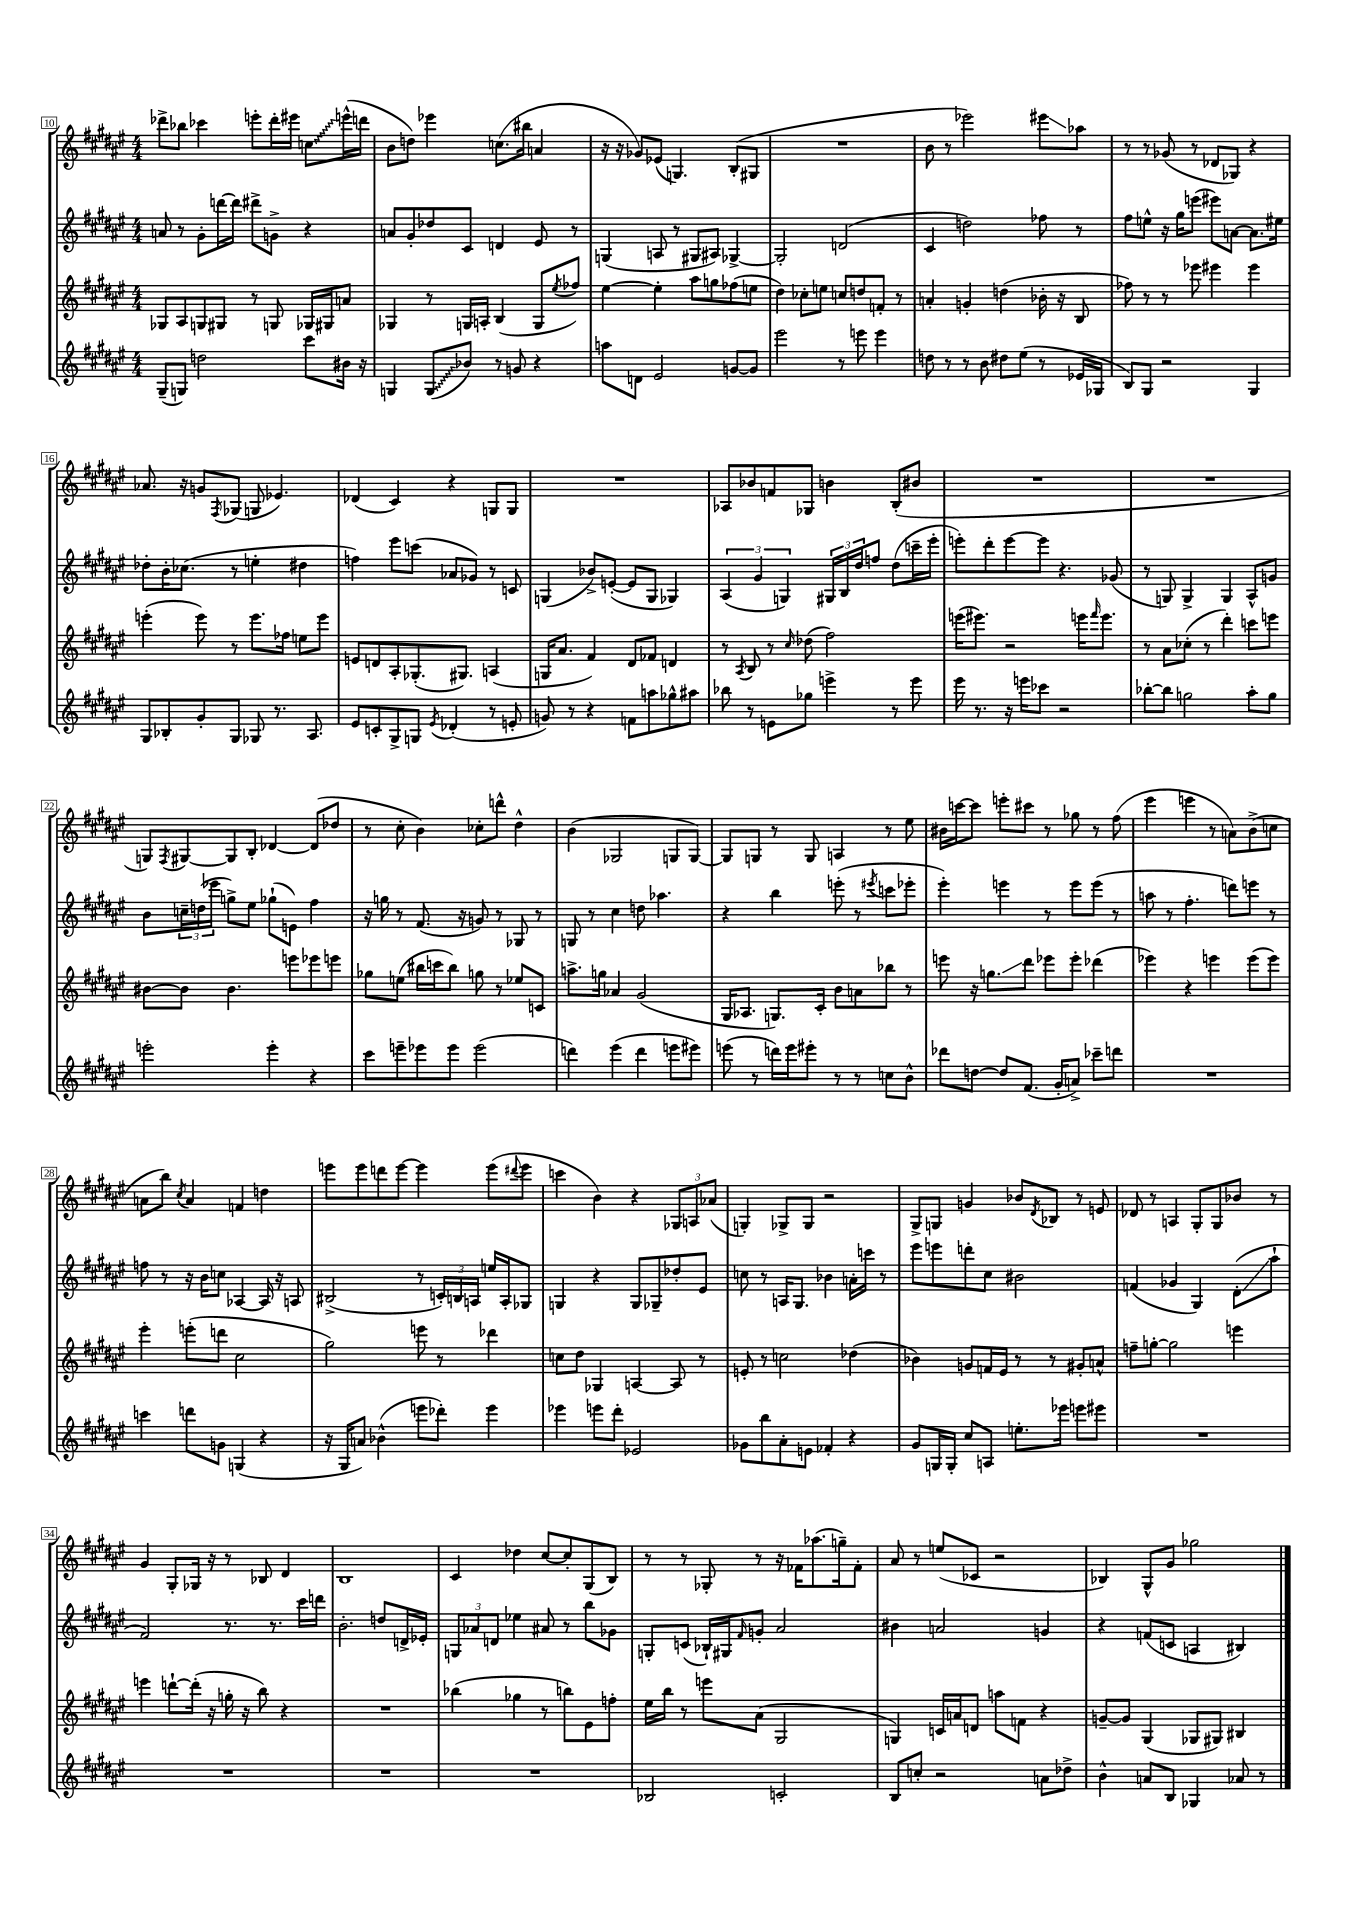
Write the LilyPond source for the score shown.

<<
\new StaffGroup <<
\new Staff = "s0" {
    \clef treble \key fis \major \numericTimeSignature \time 4/4
    des'''8-> bes''8 ces'''4 e'''8-. des'''16-. eis'''16 \once \override Glissando.style = #'zigzag c''8\glissando e'''16-^( d'''16 |
    b'8 d''8) ees'''4 c''8.( bis''16 a'4 |
    r16 r16 ges'8) ees'8( g4.) b8-.( gis8 |
    R1 |
    b'8 r8 ees'''2) eis'''8\glissando aes''8 |
    r8 r8 ges'8( r8 des'8 ges8) r4 |
    aes'8. r16 g'8 \acciaccatura { fis8 } ges8( g8 ees'4.) |
    des'4( cis'4) r4 g8 g8 |
    R1 |
    aes8 bes'8 f'8 ges8 b'4 b8-.( bis'8 |
    R1 |
    R1 |
    g8) \acciaccatura { fis8 } gis8~ gis8 b8-. des'4~ des'8( des''8 |
    r8 cis''8-. b'4) ces''8-. d'''8-^ dis''4-^ |
    b'4( ges2 g8 g8~) |
    g8 g8 r8 g8 a4 r8 eis''8 |
    bis'16 c'''16~ c'''8 e'''8-. cis'''8 r8 ges''8 r8 fis''8( |
    eis'''4 e'''4 r8 a'8) b'8->( c''8 |
    a'8 b''8) \acciaccatura { cis''8 } a'4 f'4 d''4 |
    e'''8 e'''8 d'''8 e'''8~ e'''4 e'''8( \appoggiatura { dis'''8 } e'''8 |
    c'''4 b'4) r4 \tuplet 3/2 { ges8 a8 aes'8( } |
    g4-.) ges8-> ges8 r2 |
    gis8-> g8 g'4 bes'8 \acciaccatura { dis'8 } bes8 r8 e'8 |
    des'8 r8 a4 gis8-. gis8 bes'8 r8 |
    gis'4 gis8-. ges16 r16 r8 bes8 dis'4 |
    b1 |
    cis'4 des''4 cis''8~ cis''8-. gis8( b8) |
    r8 r8 ges8-. r8 r16 fes'16 aes''8.( g''16--) fes'8-. |
    ais'8 r8 e''8( ces'8 r2 |
    bes4) gis8-^ gis'8 ges''2 \bar "|." |
}
\new Staff = "s1" {
    \clef treble \key fis \major \numericTimeSignature \time 4/4
    a'8 r8 gis'8-. d'''16~ d'''16 dis'''8-> g'8-> r4 |
    a'8 gis'8-. des''8 cis'8 d'4 eis'8 r8 |
    g4( a8 r8 gis8 ais8) ges4~-> |
    ges2-. d'2( |
    cis'4 d''2) fes''8 r8 |
    fis''8 e''8-^ r16 gis''16 e'''8( eis'''8) a'8~ a'8. eis''16 |
    des''8-. b'16-. ces''8.( r8 e''4-. dis''4 |
    f''4) eis'''8 c'''8( aes'8 ges'8) r8 c'8 |
    g4( bes'8->) e'8~-.( e'8 g8 ges4) |
    \tuplet 3/2 { ais4( gis'4 g4) } \tuplet 3/2 { gis16 b16 dis''16 } f''8 dis''8( c'''16-- eis'''16-. |
    e'''8-.) dis'''8-. e'''8~ e'''8 r4. ges'8( |
    r8 g8) g4-> g4 ais8-^ g'8 |
    b'8 \tuplet 3/2 { c''16-- d''16( ees'''16 } g''8->) eis''8 ges''8-!( e'8) fis''4 |
    r16 g''16 r8 fis'8.( r16 g'8) r8 ges8 r8 |
    g8 r8 cis''4 d''8 aes''4. |
    r4 b''4 e'''8-.( r8 \acciaccatura { eis'''8 } c'''8 ees'''8-. |
    eis'''4-.) e'''4 r8 e'''8 e'''8( r8 |
    a''8 r8 fis''4.-. d'''8) e'''8 r8 |
    f''8 r8 r16 b'16 c''8 aes4~ aes16 r16 a8 |
    bis2->( r8 \tuplet 3/2 { c'16-.) b16 a16 } e''16 a16-. ges8 |
    g4 r4 g8 ges8-- des''8-. eis'8 |
    c''8 r8 a16 gis8. bes'4 a'16-. c'''16 r8 |
    eis'''8 e'''8 d'''8-. cis''8 bis'2 |
    f'4( ges'4 gis4) dis'8-.\glissando( ais''8-! |
    fis'2) r8. r8. cis'''16 d'''16 |
    b'2.-. d''8 d'16-> ees'16-. |
    \tuplet 3/2 { g8 aes'8 d'8 } ees''4 ais'8 r8 b''8 ges'8 |
    g8-. c'8( bes16-!) gis16 \grace { fis'16 } g'8-. ais'2 |
    bis'4 a'2 g'4 |
    r4 f'8( c'8 a4 bis4) \bar "|." |
}
\new Staff = "s2" {
    \clef treble \key fis \major \numericTimeSignature \time 4/4
    ges8 ais8 g8 gis8 r8 g8 ges16 gis16 a'8 |
    ges4 r8 g16 a16-. b4( g8 \acciaccatura { eis''8 } fes''8) |
    eis''4~ eis''4-. ais''8 g''8 fes''8( e''8 |
    dis''4) ces''8-. e''8 c''8 d''8 f'8-. r8 |
    a'4-. g'4-. d''4( bes'16-. r16 b8 |
    fes''8) r8 r8 ees'''8 eis'''4 eis'''4 |
    e'''4-.( e'''8) r8 e'''8. fes''16 e''8 e'''8 |
    e'8 d'8 ais8-. ges8.-.( gis8.) a4( |
    g16 ais'8. fis'4) dis'8 fes'8 d'4 |
    r8 \acciaccatura { ais8 } b8 r8 \grace { cis''16 } des''8( fis''2) |
    e'''16( eis'''8.) r2 e'''16 \grace { fis'''16 } e'''8. |
    r8 ais'8 ces''8-.( r8 dis'''4-.) c'''8 e'''8 |
    bis'8~ bis'8 bis'4. e'''8 ees'''8 e'''8 |
    ges''8 e''8( bis''16 c'''16 bis''8) g''8 r8 ees''8 c'8 |
    a''8.-> g''16 aes'4 gis'2( |
    gis16 aes8. g8.) cis'16-. b'8 a'8 bes''8 r8 |
    e'''8 r16 g''8.\glissando dis'''8 ees'''8 ees'''8-. des'''4( |
    ees'''4) r4 e'''4 e'''8( e'''8) |
    eis'''4-. e'''8-.( d'''8 cis''2 |
    gis''2) e'''8 r8 des'''4 |
    c''8 dis''8 ges4 a4~ a8 r8 |
    e'8-. r8 c''2 des''4( |
    bes'4) g'8 f'16 eis'16 r8 r8 gis'8-. a'8-^ |
    f''8-- g''8~-. g''2 e'''4 |
    e'''4 d'''8~-! d'''16-.( r16 g''16-. r16 b''8) r4 |
    R1 |
    bes''4( ges''4 r8 b''8) eis'8 f''8-. |
    eis''16 b''16 r8 e'''8 ais'8( gis2 |
    g4) c'16 a'16 d'8 a''8 f'8 r4 |
    g'8~-- g'8 gis4( ges8 gis8) bis4 \bar "|." |
}
\new Staff = "s3" {
    \clef treble \key fis \major \numericTimeSignature \time 4/4
    gis8--( g8) d''2 cis'''8 bis'16 r16 |
    g4 \once \override Glissando.style = #'zigzag g8\glissando( bes'8) r8 g'8 r4 |
    a''8 d'8 eis'2 g'8~ g'8 |
    eis'''2 r8 e'''8 e'''4 |
    d''8 r8 r8 b'8 dis''8 eis''8( r8 ees'16 ges16 |
    b8) gis8 r2 gis4 |
    gis8 bes8-. gis'8-. gis8 ges8 r8. ais8. |
    eis'8 c'8-. gis8-> g8 \acciaccatura { eis'8 } des'4-.( r8 e'8-. |
    g'8) r8 r4 f'8 a''8 ges''8-^ ais''8 |
    bes''8 r8 e'8 ges''8 e'''4-> r8 e'''8 |
    eis'''16 r8. r16 e'''16 ces'''8 r2 |
    bes''8~-. bes''8 g''2 ais''8-. g''8 |
    e'''2-. e'''4-. r4 |
    cis'''8 e'''8-- ees'''8 ees'''8 ees'''2( |
    d'''4) eis'''4( d'''4 e'''8 eis'''8) |
    e'''8( r8 d'''16) e'''16 eis'''8-. r8 r8 c''8 b'8-^ |
    des'''8 d''8~ d''8 fis'8.( gis'16-. a'8->) ces'''8-- d'''8 |
    R1 |
    c'''4 d'''8 g'8 g4( r4 |
    r16 gis16 a'8) bes'4-^( e'''8 des'''8-.) e'''4 |
    ees'''4 e'''8 dis'''8-. ees'2 |
    ges'8 b''8 ais'8-. e'8 fes'4-. r4 |
    gis'8 g16 g16-. cis''8 a8 e''8.-. ees'''16 e'''8 eis'''8 |
    R1 |
    R1 |
    R1 |
    R1 |
    bes2 c'2-. |
    b8 c''8-. r2 a'8 des''8-> |
    b'4-^ a'8 b8 ges4 aes'8 r8 \bar "|." |
}
>>
>>
\layout { \context { \Score currentBarNumber = #10 \override BarNumber.stencil = #(make-stencil-boxer 0.1 0.3 ly:text-interface::print) } }
